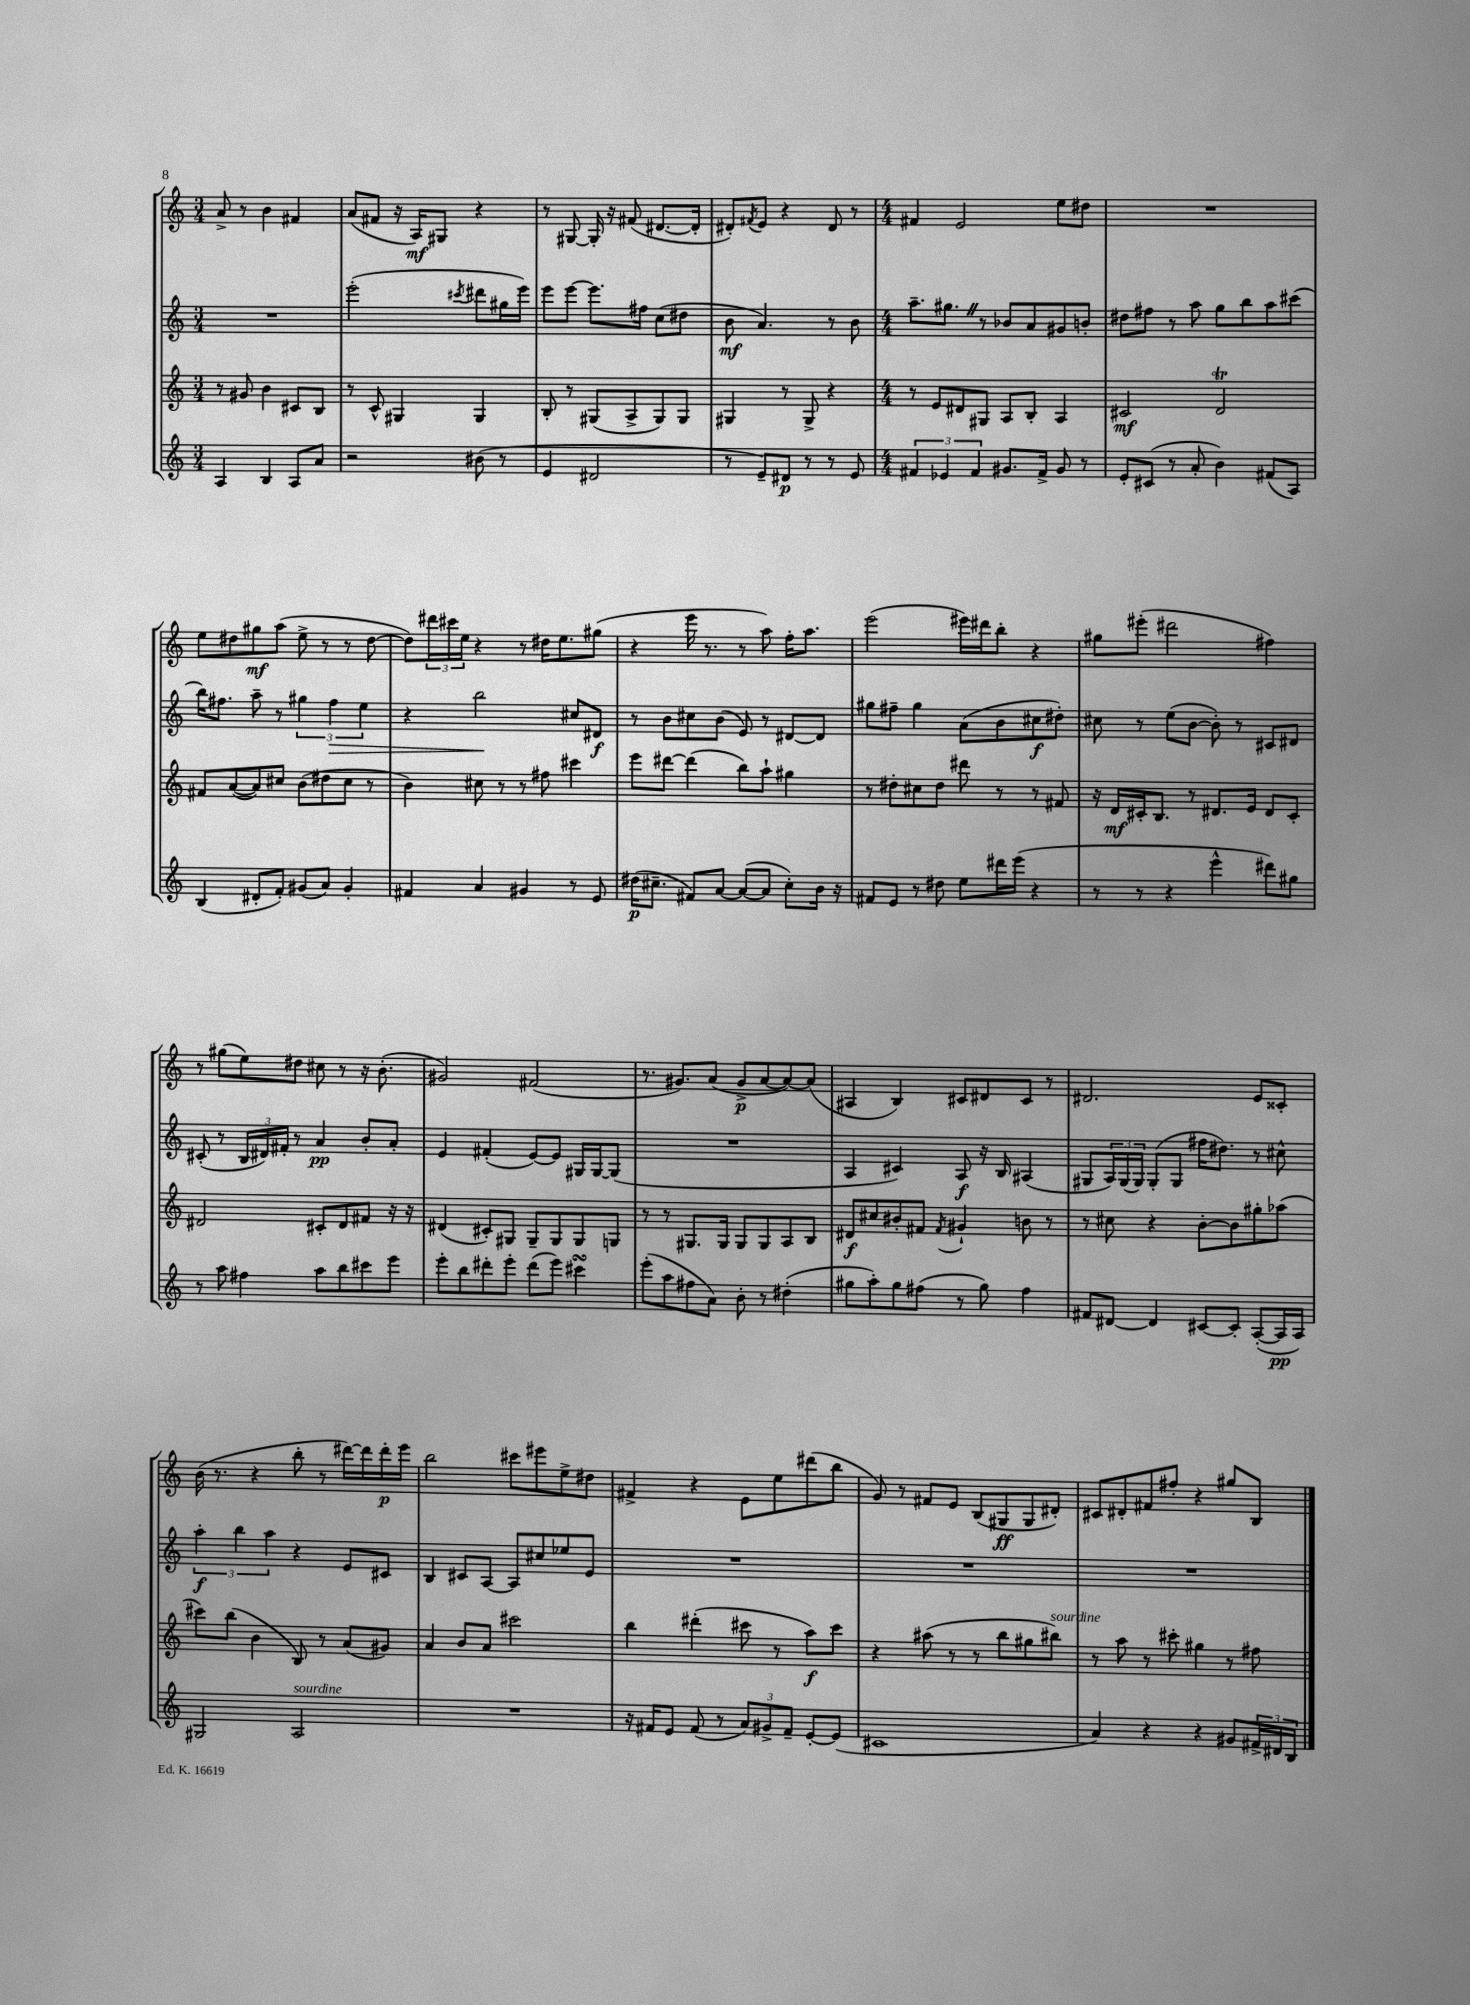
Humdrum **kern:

**kern	**dynam	**kern	**dynam	**kern	**dynam	**kern	**dynam
*part4	*part4	*part3	*part3	*part2	*part2	*part1	*part1
*staff4	*staff4	*staff3	*staff3	*staff2	*staff2	*staff1	*staff1
*clefG2	*	*clefG2	*	*clefG2	*	*clefG2	*
*k[]	*	*k[]	*	*k[]	*	*k[]	*
*M3/4	*	*M3/4	*	*M3/4	*	*M3/4	*
=12	=12	=12	=12	=12	=12	=12	=12
4A/	.	8r	.	2.r	.	8a^/	.
.	.	8g#X/	.	.	.	8r	.
4B/	.	4b\	.	.	.	4b\	.
8A/L	.	8c#X/L	.	.	.	4f#X/	.
8a/J	.	8B/J	.	.	.	.	.
=13	=13	=13	=13	=13	=13	=13	=13
2r	.	8r	.	(2eee'\	.	(8a/L	.
.	.	8c^^/	.	.	.	8f#X/J	.
.	.	4G#X/	.	.	.	16r	.
.	.	.	.	.	.	16A/KL)	mf
.	.	.	.	.	.	8G#X/J	.
.	.	.	.	8qccc#X/	.	.	.
(8b#X\	.	4G#/	.	8ddd#X\L	.	4r	.
8r	.	.	.	16gg#X\L	.	.	.
.	.	.	.	16eee\JJ)	.	.	.
=14	=14	=14	=14	=14	=14	=14	=14
4e/	.	8B'/	.	8eee\L	.	8r	.
.	.	8r	.	[8eee\J	.	[8G#X/	.
2d#X/	.	(8G#X/L	.	8.eee\L]	.	16G#'/]	.
.	.	.	.	.	.	16r	.
.	.	8A^/	.	.	.	(8f#X/	.
.	.	.	.	16ff#X\Jk	.	.	.
.	.	8G#/)	.	(8cc\L	.	[8.d#X/L	.
.	.	8G#/J	.	8dd#X\J	.	.	.
.	.	.	.	.	.	16d#'/Jk]	.
=15	=15	=15	=15	=15	=15	=15	=15
8r	.	4G#X/	.	8b\	mf	8d#X'/L)	.
.	.	.	.	.	.	8qf#X/	.
8e~/L)	.	.	.	4.a/)	.	8e/J	.
8d#X/J	p	8r	.	.	.	4r	.
8r	.	8G#^/	.	.	.	.	.
8r	.	4r	.	8r	.	8d#/	.
8e/	.	.	.	8b\	.	8r	.
=16	=16	=16	=16	=16	=16	=16	=16
*M4/4	*	*M4/4	*	*M4/4	*	*M4/4	*
6f#X/	.	8r	.	8.aa~\L	.	4f#X/	.
.	.	8e/L	.	.	.	.	.
6e-X/	.	.	.	.	.	.	.
.	.	.	.	8.gg#XZ\J	.	.	.
.	.	8d#X/	.	.	.	2e/	.
6f#/	.	.	.	.	.	.	.
.	.	8G#X/J	.	8r	.	.	.
8.g#X/L	.	8A/L	.	8b-X/L	.	.	.
.	.	8B'/J	.	8a/	.	.	.
16f#^/Jk	.	.	.	.	.	.	.
8g#/	.	4A/	.	8g#X/	.	8ee\L	.
8r	.	.	.	8bn'/J	.	8dd#X\J	.
=17	=17	=17	=17	=17	=17	=17	=17
8e'/L	.	2c#X/	mf	8dd#X\L	.	1r	.
(8c#X/J	.	.	.	8ff#X\J	.	.	.
8r	.	.	.	8r	.	.	.
8a'/	.	.	.	8aa\	.	.	.
4b\)	.	2dT/	.	8gg\L	.	.	.
.	.	.	.	8bb\	.	.	.
(8f#X/L	.	.	.	8aa\	.	.	.
8A/J)	.	.	.	(8ccc#X\J	.	.	.
!!LO:LB:g=z
=18	=18	=18	=18	=18	=18	=18	=18
(4B/	.	8f#X/L	.	16bb\KL)	.	8ee\L	.
.	.	.	.	8.ff#X\J	.	.	.
.	.	([8a/	.	.	.	8dd#X\	.
8d#X'/L	.	8a/])	.	8aa~\	.	8gg#X\	mf
8f'/J)	.	8cc#X/J	.	8r	.	(8aa\J	.
(8g#X/L	.	(8b\L	.	6gg#X\	.	8ee^\	.
8a/J)	.	8dd#X\	.	.	.	8r	.
!	!	!	!	!	!LO:HP:b	!	!
.	.	.	.	6ff#\	>	.	.
4g#'/	.	8cc#\J	.	.	.	8r	.
.	.	.	.	6ee\	.	.	.
.	.	8r	.	.	.	[8dd#\	.
=19	=19	=19	=19	=19	=19	=19	=19
4f#X/	.	4b\)	.	4r	.	8dd#\L])	.
.	.	.	.	.	.	24ddd#X\L	.
.	.	.	.	.	.	24ccc#X\	.
.	.	.	.	.	.	24ee\JJ	.
4a/	.	8cc#X\	.	2bb\	.	4r	.
.	.	8r	.	.	.	.	.
4g#X/	.	8r	.	.	.	8r	.
.	.	8ff#X\	.	.	.	16dd#X\KL	.
.	.	.	.	.	.	8.ee\	.
8r	.	4ccc#X\	.	8cc#X/L	]	.	.
8e/	.	.	.	8d#X/J	f	(8gg#X\J	.
=20	=20	=20	=20	=20	=20	=20	=20
(16dd#X\KL	p	8eee\L	.	8r	.	4r	.
8.cc#X~\J	.	.	.	.	.	.	.
.	.	[8ddd#X\J	.	8b\L	.	.	.
8f#X/L)	.	(4ddd#\]	.	8cc#X\	.	16eee\	.
.	.	.	.	.	.	8.r	.
[8a/J	.	.	.	(8b\J	.	.	.
(8a/L_	.	8bb\L)	.	8e/)	.	8r	.
8a/J]	.	8aa`\J	.	8r	.	8aa\)	.
8cc#'\L)	.	4gg#X\	.	[8d#X/L	.	16ff'\KL	.
.	.	.	.	.	.	8.aa\J	.
16b\Jk	.	.	.	8d#/J]	.	.	.
16r	.	.	.	.	.	.	.
=21	=21	=21	=21	=21	=21	=21	=21
8f#X/L	.	8r	.	8gg#X\L	.	(2eee\	.
8e/J	.	8dd#X'\L	.	8ff#X~\J	.	.	.
8r	.	8cc#X\	.	4gg#\	.	.	.
8dd#X\	.	8dd#\J	.	.	.	.	.
8ee\L	.	8ddd#X\	.	(8a\L	.	16eee#X\LL)	.
.	.	.	.	.	.	16ddd#X\J	.
16ddd#X\L	.	8r	.	8b\	.	8bb'\J	.
(16eee\JJ	.	.	.	.	.	.	.
4r	.	8r	.	8cc#X\	f	4r	.
.	.	8f#X/	.	8dd#X'\J)	.	.	.
=22	=22	=22	=22	=22	=22	=22	=22
8r	.	16r	.	8cc#X\	.	8gg#X\L	.
.	.	16d/LL	mf	.	.	.	.
8r	.	16c#X'/J	.	8r	.	(8eee#X'\J	.
.	.	8.B/J	.	.	.	.	.
4r	.	.	.	(8ee\L	.	2ddd#X\	.
.	.	8r	.	[8b\J	.	.	.
4eee^^\	.	8.d#X/L	.	8b'\])	.	.	.
.	.	.	.	8r	.	.	.
.	.	16e/Jk	.	.	.	.	.
8ddd#X\L)	.	8d#/L	.	8c#X/L	.	4ff#X\)	.
8gg#X\J	.	8c#'/J	.	8d#X/J	.	.	.
!!LO:LB:g=z
=23	=23	=23	=23	=23	=23	=23	=23
8r	.	2d#X/	.	(8c#X'/	.	8r	.
8aa\	.	.	.	8r	.	(8gg#X\L	.
4ff#X\	.	.	.	24B/LL	.	8ee\)	.
.	.	.	.	24d#X/)	.	.	.
.	.	.	.	24f#X'/JJ	.	.	.
.	.	.	.	8r	.	8dd#X\J	.
8aa\L	.	8c#X'/L	.	4a/	pp	8cc#X\	.
8bb\	.	8d#/	.	.	.	8r	.
8ccc#X\	.	8f#X/J	.	8b'/L	.	16r	.
.	.	.	.	.	.	(8.b'\	.
8eee\J	.	16r	.	8a'/J	.	.	.
.	.	16r	.	.	.	.	.
=24	=24	=24	=24	=24	=24	=24	=24
8eee'\L	.	(4d#X/	.	4e/	.	2g#X/)	.
8bb\	.	.	.	.	.	.	.
8ddd#X'\	.	8c#X'/L)	.	(4f#X'/	.	.	.
8eee'\J	.	8G#X/J	.	.	.	.	.
(8ddd#\L	.	8G#~/L	.	[8e/L)	.	(2f#X/	.
8eee\J)	.	8G#/	.	8e/J]	.	.	.
4ccc#XsSsS\	.	8G#/	.	16G#X/LL	.	.	.
.	.	.	.	[16G#/J	.	.	.
.	.	8Gn/J	.	(8G#/J]	.	.	.
=25	=25	=25	=25	=25	=25	=25	=25
(8eee'\L	.	8r	.	1r	.	8.r	.
8aa\	.	8r	.	.	.	.	.
.	.	.	.	.	.	8.g#X/L)	.
8ff#X\	.	8.G#X/L	.	.	.	.	.
8a\J)	.	.	.	.	.	(8a/J	.
.	.	16G#/Jk	.	.	.	.	.
8b'\	.	8G#/L	.	.	.	8g#^/L	p
8r	.	8G#/	.	.	.	[8a/	.
(4dd#X'\	.	8A/	.	.	.	8a/_)	.
.	.	8B/J	.	.	.	(8a/J]	.
=26	=26	=26	=26	=26	=26	=26	=26
8gg#X\L	.	8d#X/L	f	4A/	.	4A#X/	.
8aa'\)	.	8cc#X/	.	.	.	.	.
8gg#\	.	8b#X'/	.	4c#X/)	.	4B/)	.
(8ff#X\J	.	8f#X/J	.	.	.	.	.
.	.	8qf#/	.	.	.	.	.
8r	.	4g#X`/	.	8A/	f	8c#X/L	.
8gg#\)	.	.	.	16r	.	8d#X/	.
.	.	.	.	16B/	.	.	.
4ff#\	.	8bn\	.	(4A#X/	.	8c#/J	.
.	.	8r	.	.	.	8r	.
=27	=27	=27	=27	=27	=27	=27	=27
8f#X/L	.	8r	.	8G#X/L	.	2.d#X/	.
[8d#X/J	.	8cc#X\	.	24A/L)	.	.	.
.	.	.	.	(24G#/	.	.	.
.	.	.	.	24G#/JJ)	.	.	.
4d#/]	.	4r	.	(8G#'/L	.	.	.
.	.	.	.	8G#/J	.	.	.
[8c#X/L	.	[8b'\L	.	16ff#X\KL	.	.	.
.	.	.	.	8.dd#X\J)	.	.	.
8c#'/J]	.	8b\]	.	.	.	.	.
([8A'/L	.	8gg#X'\	.	8r	.	8e/L	.
16A/L]	pp	(8aa-X\J	.	8cc#X^^\	.	8c##X'/J	.
16A/JJ)	.	.	.	.	.	.	.
!!LO:LB:g=z
=28	=28	=28	=28	=28	=28	=28	=28
2G#X/	.	8ccc#X\L)	.	6aa'\	f	(16b\	.
.	.	.	.	.	.	8.r	.
.	.	(8bb\J	.	.	.	.	.
.	.	.	.	6bb\	.	.	.
.	.	4b\	.	.	.	4r	.
.	.	.	.	6aa\	.	.	.
!LO:TX:a:i:t=sourdine	!	!	!	!	!	!	!
2A/	.	8B/)	.	4r	.	8bb'\	.
.	.	8r	.	.	.	8r	.
.	.	(8a/L	.	8e/L	.	[16ddd#X\LL)	.
.	.	.	.	.	.	16ddd#\]	.
.	.	8g#X/J)	.	8c#X/J	.	16ddd#'\	p
.	.	.	.	.	.	16eee\JJ	.
=29	=29	=29	=29	=29	=29	=29	=29
1r	.	4a/	.	4B/	.	2bb\	.
.	.	8b/L	.	8c#X/L	.	.	.
.	.	8a/J	.	[8A/J	.	.	.
.	.	2ccc#X\	.	8A/L]	.	8ccc#X\L	.
.	.	.	.	8cc#X/	.	8eee#X\	.
.	.	.	.	8ee-X/	.	8ee^\	.
.	.	.	.	8e/J	.	8dd#X\J	.
=30	=30	=30	=30	=30	=30	=30	=30
16r	.	4bb\	.	1r	.	4f#X^/	.
16f#X/KL	.	.	.	.	.	.	.
8e/J	.	.	.	.	.	.	.
(8f#/	.	(4ddd#X'\	.	.	.	4r	.
8r	.	.	.	.	.	.	.
12a/L)	.	8ccc#X\	.	.	.	8e\L	.
12g#X^/	.	.	.	.	.	.	.
.	.	8r	.	.	.	8ee\	.
12f#~/J	.	.	.	.	.	.	.
[8e'/L	.	8aa\L)	f	.	.	(8ddd#X\	.
(8e/J]	.	8ccc#\J	.	.	.	8bb\J	.
=31	=31	=31	=31	=31	=31	=31	=31
1c#X	.	4r	.	1r	.	8g/)	.
.	.	.	.	.	.	8r	.
.	.	(8aa#X\	.	.	.	8f#X/L	.
.	.	8r	.	.	.	8e/J	.
.	.	8r	.	.	.	(8B/L	.
.	.	8bb\L	.	.	.	8G#X/	ff
.	.	8gg#X\	.	.	.	8G#/	.
!	!	!LO:TX:a:i:t=sourdine	!	!	!	!	!
.	.	8bb#X\J)	.	.	.	8d#X'/J)	.
=32	=32	=32	=32	=32	=32	=32	=32
4a/)	.	8r	.	1r	.	8c#X/L	.
.	.	8aa\	.	.	.	8d#X'/	.
4r	.	8r	.	.	.	8f#X/	.
.	.	8ccc#X'\	.	.	.	8ff#X'/J	.
4r	.	4gg#X\	.	.	.	4r	.
8g#X/L	.	8r	.	.	.	8gg#X/L	.
24f#X^/L	.	8ff#X\	.	.	.	8B/J	.
24d#X/	.	.	.	.	.	.	.
24B/JJ	.	.	.	.	.	.	.
==	==	==	==	==	==	==	==
*-	*-	*-	*-	*-	*-	*-	*-
